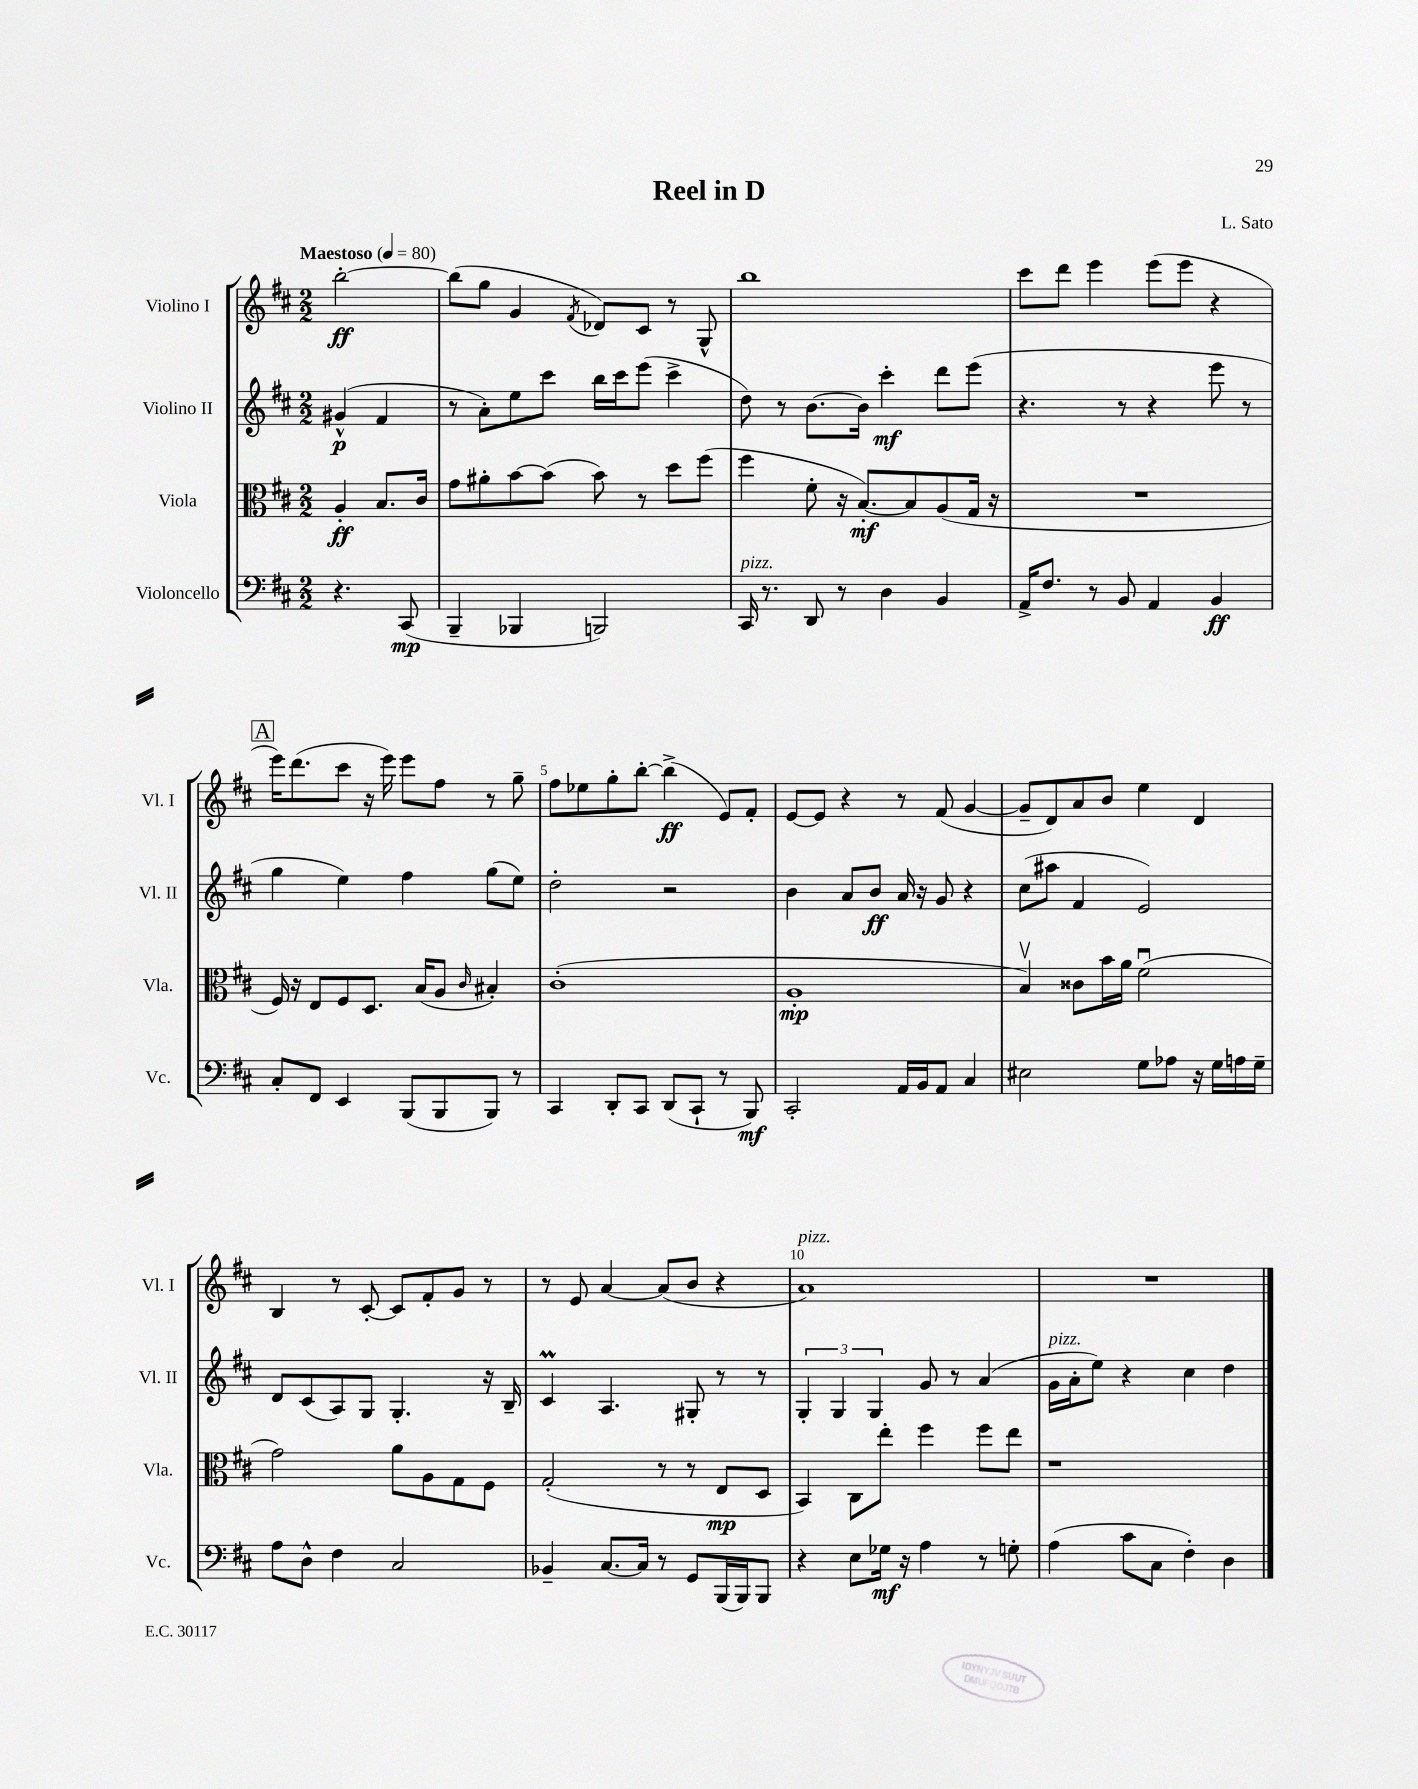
\header { title = "Reel in D" composer = "L. Sato" }
<<
\new StaffGroup <<
\new Staff = "s0" \with { instrumentName = "Violino I" shortInstrumentName = "Vl. I" } {
    \clef treble \key d \major \numericTimeSignature \time 2/2 \partial 2 \tempo "Maestoso" 4 = 80
    b''2~-.\ff |
    b''8( g''8 g'4 \acciaccatura { fis'8 } des'8) cis'8 r8 g8-^ |
    b''1 |
    cis'''8 d'''8 e'''4 e'''8( e'''8 r4 |
    \mark \markup { \box "A" } e'''16) d'''8.( cis'''8 r16 e'''16) e'''8 fis''8 r8 g''8-- |
    fis''8 ees''8 g''8-. b''8~-. b''4->\ff( e'8) fis'8-. |
    e'8~ e'8 r4 r8 fis'8( g'4~ |
    g'8-- d'8) a'8 b'8 e''4 d'4 |
    b4 r8 cis'8~-. cis'8 fis'8-. g'8 r8 |
    r8 e'8 a'4~ a'8( b'8 r4 |
    a'1^\markup { \italic "pizz." }) |
    R1 \bar "|." |
}
\new Staff = "s1" \with { instrumentName = "Violino II" shortInstrumentName = "Vl. II" } {
    \clef treble \key d \major \numericTimeSignature \time 2/2 \partial 2
    gis'4-^\p( fis'4 |
    r8 a'8-.) e''8 cis'''8 b''16 cis'''16 e'''8( cis'''4-> |
    d''8) r8 b'8.~ b'16 cis'''4-.\mf d'''8 e'''8( |
    r4. r8 r4 e'''8 r8 |
    \mark \markup { \box "A" } g''4 e''4) fis''4 g''8( e''8) |
    d''2-. r2 |
    b'4 a'8 b'8\ff a'16 r16 g'8 r4 |
    cis''8( ais''8 fis'4 e'2) |
    d'8 cis'8( a8) g8 g4.-. r16 b16-- |
    cis'4\prall a4. gis8-. r8 r8 |
    \tuplet 3/2 { g4-. g4 g4 } g'8 r8 a'4( |
    g'16^\markup { \italic "pizz." } a'16-. e''8) r4 cis''4 d''4 \bar "|." |
}
\new Staff = "s2" \with { instrumentName = "Viola" shortInstrumentName = "Vla." } {
    \clef alto \key d \major \numericTimeSignature \time 2/2 \partial 2
    a4-.\ff b8. cis'16 |
    g'8 ais'8-. b'8~ b'8( b'8) r8 d''8 fis''8( |
    fis''4 fis'8-. r16 b8.~-.\mf) b8 a8( g16 r16 |
    R1 |
    \mark \markup { \box "A" } fis16) r16 e8 fis8 d8. b16( a8 \grace { cis'16 } bis4-.) |
    cis'1-.( |
    a1-.\mp |
    b4\upbow) cisis'8 b'16 a'16 fis'2\downbow( |
    g'2) a'8 a8 g8 fis8 |
    g2-.( r8 r8 e8\mp d8 |
    b,4) cis8 e''8-. fis''4 fis''8 e''8 |
    r1 \bar "|." |
}
\new Staff = "s3" \with { instrumentName = "Violoncello" shortInstrumentName = "Vc." } {
    \clef bass \key d \major \numericTimeSignature \time 2/2 \partial 2
    r4. cis,8\mp( |
    b,,4-- bes,,4 b,,2) |
    cis,16^\markup { \italic "pizz." } r8. d,8 r8 d4 b,4 |
    a,16-> fis8. r8 b,8 a,4 b,4\ff |
    \mark \markup { \box "A" } cis8-. fis,8 e,4 b,,8( b,,8 b,,8) r8 |
    cis,4 d,8-. cis,8 d,8( cis,8-! r8 b,,8\mf) |
    cis,2-. a,16 b,16 a,8 cis4 |
    eis2 g8 aes8 r16 g16 a16 g16-- |
    a8 d8-^ fis4 cis2 |
    bes,4-- cis8.~ cis16 r8 g,8 b,,16( b,,16) b,,8 |
    r4 e8 ges16\mf r16 a4 r8 g8-. |
    a4( cis'8 cis8 fis4-.) d4 \bar "|." |
}
>>
>>
\layout { \context { \Score \override BarNumber.break-visibility = ##(#f #t #t) barNumberVisibility = #(every-nth-bar-number-visible 5) } }
